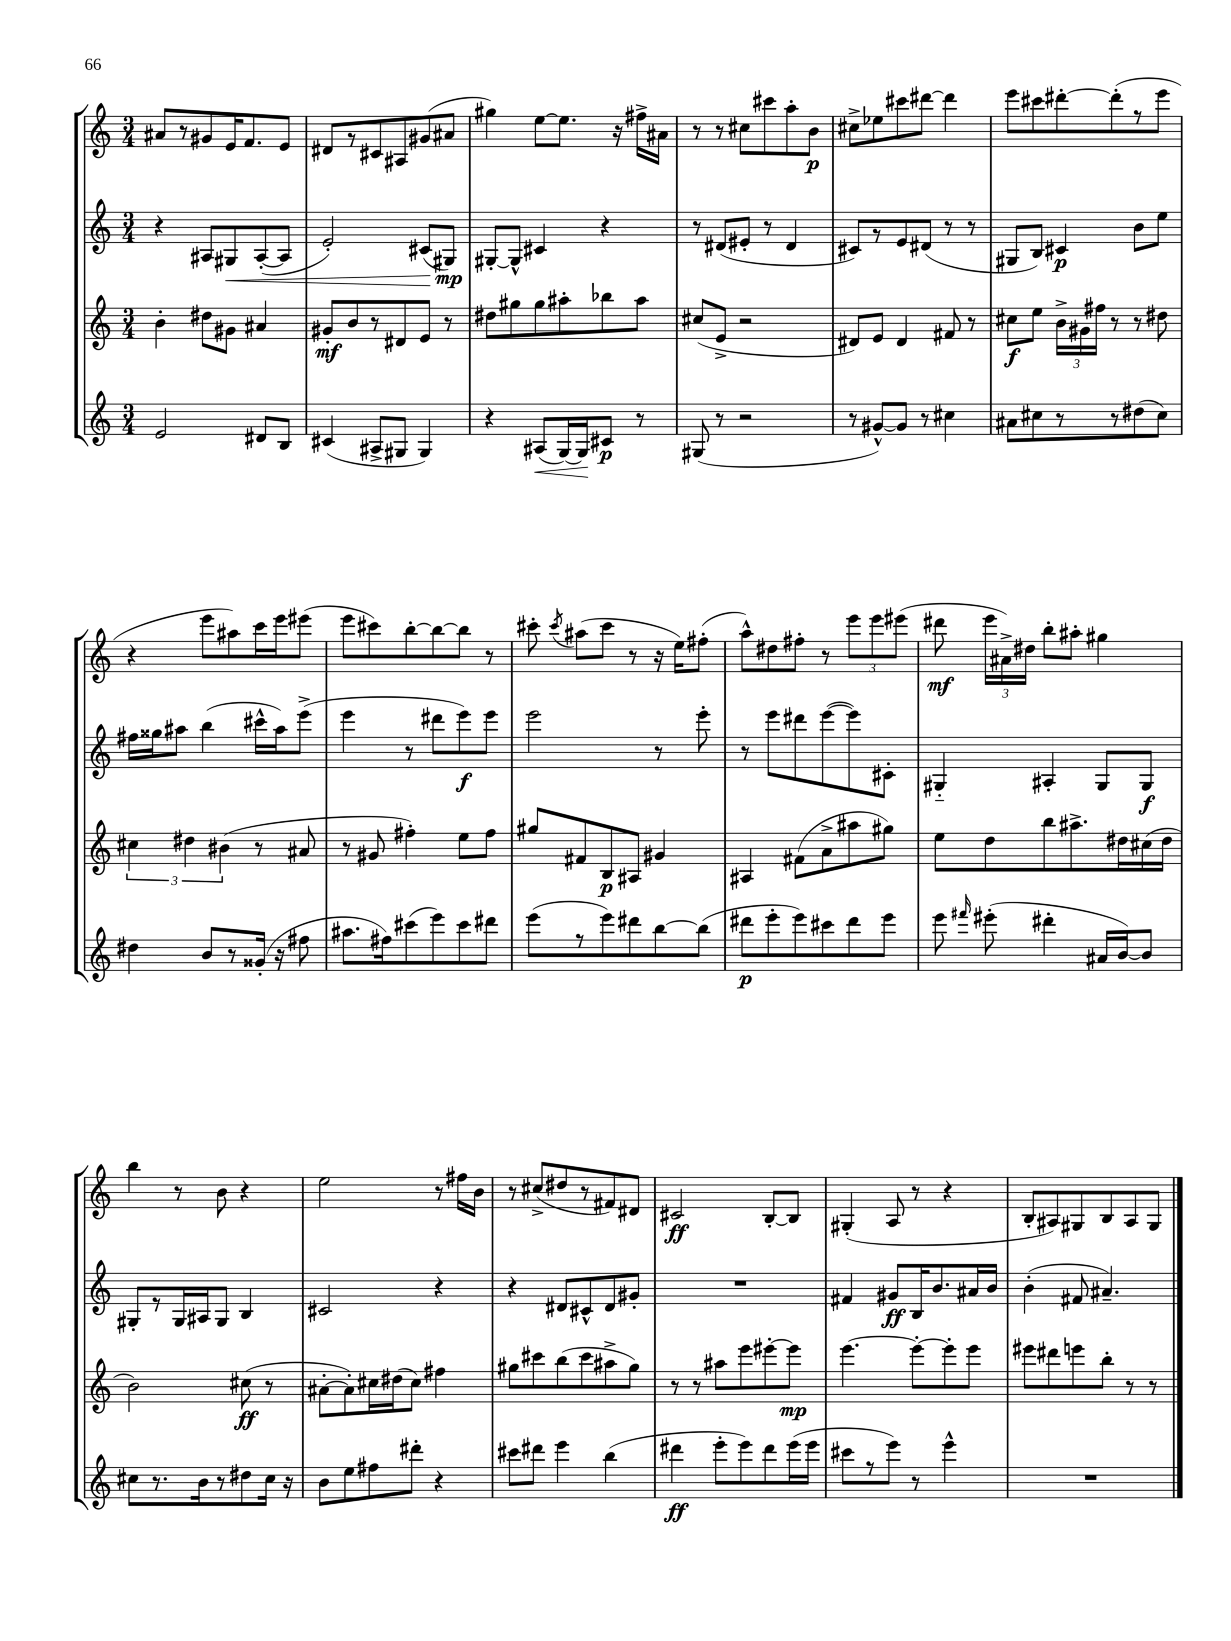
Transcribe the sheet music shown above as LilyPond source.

<<
\new StaffGroup <<
\new Staff = "s0" {
    \clef treble \key c \major \numericTimeSignature \time 3/4
    \autoBeamOff ais'8[ r8 gis'8 e'16 f'8. e'8] |
    dis'8[ r8 cis'8 ais8 gis'8( ais'8] |
    gis''4) e''8[~ e''8.] r16 fis''16[-> ais'16] |
    r8 r8 cis''8[ cis'''8 a''8-. b'8]\p |
    cis''8[-> ees''8 cis'''8 dis'''8]~ dis'''4 |
    e'''8[ cis'''8 dis'''8~-. dis'''8-.( r8 e'''8] |
    r4 e'''8[ ais''8) c'''16 e'''16 eis'''8]( |
    e'''8[ cis'''8) b''8~-. b''8~ b''8] r8 |
    cis'''8-. \acciaccatura { cis'''8 } ais''8[( cis'''8] r8 r16 e''16[) fis''8]-.( |
    a''8[-^) dis''8 fis''8]-. r8 \tuplet 3/2 { e'''8[ e'''8 eis'''8]( } |
    dis'''8\mf \tuplet 3/2 { e'''16[ ais'16->) dis''16] } b''8[-. ais''8]-. gis''4 |
    b''4 r8 b'8 r4 |
    e''2 r8 fis''16[ b'16] |
    r8 cis''8[->( dis''8 r8 fis'8) dis'8] |
    cis'2\ff b8[~-. b8] |
    gis4-.( a8 r8 r4 |
    b8[-. ais8) gis8 b8 ais8 gis8] \bar "|." |
}
\new Staff = "s1" {
    \clef treble \key c \major \numericTimeSignature \time 3/4
    \autoBeamOff r4 ais8[ gis8\< ais8~-.( ais8] |
    e'2-.) cis'8[\!( gis8]\mp) |
    gis8[~-. gis8]-^ cis'4 r4 |
    r8 dis'8[( eis'8]-. r8 dis'4 |
    cis'8[) r8 e'8 dis'8]( r8 r8 |
    gis8[ b8]) cis'4\p b'8[ e''8] |
    fis''16[ gisis''16 ais''8] b''4( cis'''16[-^ ais''16) e'''8]->( |
    e'''4 r8 dis'''8[ e'''8\f) e'''8] |
    e'''2 r8 e'''8-. |
    r8 e'''8[ dis'''8 e'''8~( e'''8) cis'8]-. |
    gis4-_ ais4-. gis8[ gis8]\f |
    gis8[-. r8 gis16 ais16 gis8] b4 |
    cis'2 r4 |
    r4 dis'8[ cis'8-^ dis'8 gis'8]-. |
    R2. |
    fis'4 gis'8[\ff b16 b'8. ais'16 b'16] |
    b'4-.( fis'8 ais'4.--) \bar "|." |
}
\new Staff = "s2" {
    \clef treble \key c \major \numericTimeSignature \time 3/4
    \autoBeamOff b'4-. dis''8[ gis'8] ais'4 |
    gis'8[-.\mf b'8 r8 dis'8 e'8] r8 |
    dis''8[ gis''8 gis''8 ais''8-. bes''8 ais''8] |
    cis''8[( e'8]-> r2 |
    dis'8[) e'8] dis'4 fis'8 r8 |
    cis''8[\f e''8] \tuplet 3/2 { b'16[-> gis'16 fis''16] } r8 r8 dis''8 |
    \tuplet 3/2 { cis''4 dis''4 bis'4( } r8 ais'8 |
    r8 gis'8 fis''4-.) e''8[ fis''8] |
    gis''8[ fis'8 b8\p ais8] gis'4 |
    ais4 fis'8[( a'8-> ais''8 gis''8]) |
    e''8[ d''8 b''8 ais''8.-> dis''16 cis''16( dis''16] |
    b'2) cis''8\ff( r8 |
    ais'8[~-. ais'8-.) cis''16 dis''16( cis''8]) fis''4 |
    gis''8[ cis'''8 b''8( cis'''8 ais''8-> gis''8]) |
    r8 r8 ais''8[ e'''8 eis'''8~-. eis'''8]\mp |
    e'''4.~ e'''8[~-. e'''8-. e'''8] |
    eis'''8[ dis'''8 e'''8 b''8]-. r8 r8 \bar "|." |
}
\new Staff = "s3" {
    \clef treble \key c \major \numericTimeSignature \time 3/4
    \autoBeamOff e'2 dis'8[ b8] |
    cis'4( ais8[-> gis8] gis4) |
    r4 ais8[\<( g16~) g16\! cis'8]\p r8 |
    gis8( r8 r2 |
    r8 gis'8[~-^) gis'8] r8 cis''4 |
    ais'8[ cis''8 r8 r8 dis''8( cis''8]) |
    dis''4 b'8[ r8 gisis'16]-.( r16 fis''8 |
    ais''8.[ fis''16) cis'''8( e'''8) cis'''8 dis'''8] |
    e'''8[( r8 e'''8) dis'''8 b''8~ b''8]( |
    dis'''8[\p e'''8-. e'''8) cis'''8 dis'''8 e'''8] |
    e'''8 \grace { fis'''16 } eis'''8-.( dis'''4-. ais'16[ b'16~) b'8] |
    cis''8[ r8. b'16 r8 dis''8 cis''16] r16 |
    b'8[ e''8 fis''8 dis'''8]-. r4 |
    cis'''8[ dis'''8] e'''4 b''4( |
    dis'''4\ff e'''8[-. e'''8) dis'''8 e'''16( e'''16] |
    cis'''8[ r8 e'''8]) r8 e'''4-^ |
    R2. \bar "|." |
}
>>
>>
\layout { \context { \Score \remove "Bar_number_engraver" } }
